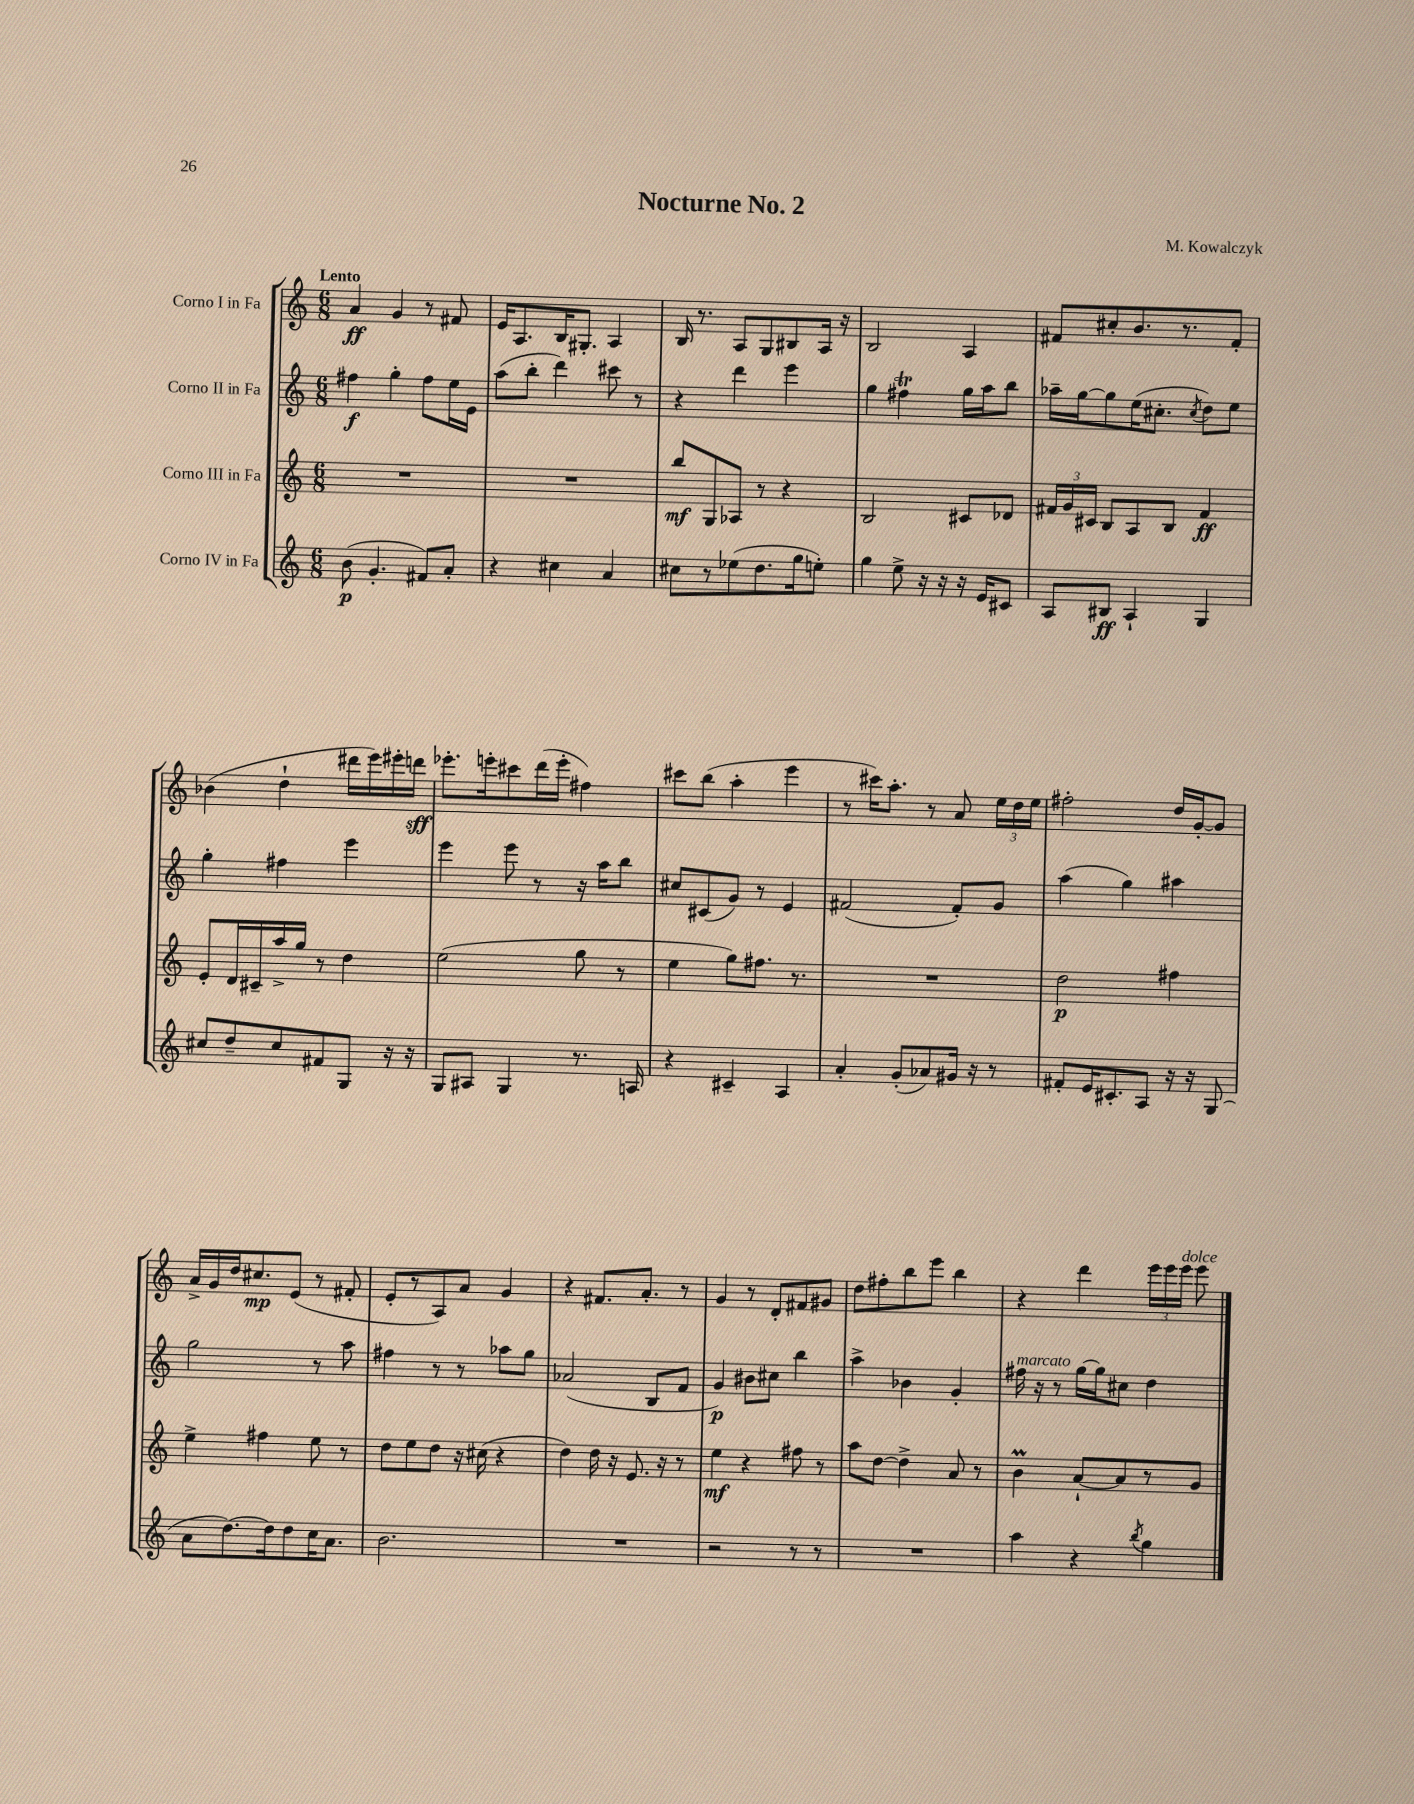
\header { title = "Nocturne No. 2" composer = "M. Kowalczyk" }
<<
\new StaffGroup <<
\new Staff = "s0" \with { instrumentName = "Corno I in Fa" } {
    \clef treble \key c \major \numericTimeSignature \time 6/8 \tempo "Lento"
    \autoBeamOff a'4\ff g'4 r8 fis'8 |
    e'16[ a8. b16 gis8.]-. a4 |
    b16 r8. a8[ g8 bis8 a16] r16 |
    b2 a4 |
    fis'8[ cis''8-. b'8. r8. fis'8]-. |
    bes'4( d''4-! dis'''16[ e'''16) eis'''16-. d'''16]\sff |
    ees'''8.[-. e'''16-. cis'''8 d'''16( e'''16]-. fis''4) |
    cis'''8[ b''8]( a''4-. e'''4 |
    r8 cis'''16[) a''8.]-. r8 a'8 \tuplet 3/2 { e''16[ d''16 e''16] } |
    fis''2-. d''16[ g'16~-. g'8] |
    a'16[-> g'16 d''16 cis''8.\mp e'8]( r8 fis'8-. |
    e'8[-. r8 a8) a'8] g'4 |
    r4 fis'8.[ a'8.]-. r8 |
    g'4 r8 d'8[-. fis'8 gis'8] |
    d''8[ fis''8-. b''8 e'''8] b''4 |
    r4 d'''4 \tuplet 3/2 { e'''16[ e'''16 e'''16]^\markup { \italic "dolce" } } e'''8 \bar "|." |
}
\new Staff = "s1" \with { instrumentName = "Corno II in Fa" } {
    \clef treble \key c \major \numericTimeSignature \time 6/8
    \autoBeamOff fis''4\f g''4-. fis''8[ e''16 e'16] |
    a''8[( b''8]-. d'''4) cis'''8 r8 |
    r4 d'''4 e'''4 |
    g''4 fis''4\trill g''16[ a''16 b''8] |
    aes''16[-- g''16~ g''8 e''16( cis''8.]-. \acciaccatura { cis''8 } d''8[) e''8] |
    g''4-. fis''4 e'''4 |
    e'''4 e'''8 r8 r16 a''16[ b''8] |
    cis''8[ cis'8( g'8]) r8 e'4 |
    fis'2( fis'8[-.) g'8] |
    a''4( g''4) ais''4 |
    g''2 r8 a''8 |
    fis''4 r8 r8 aes''8[ g''8] |
    aes'2( b8[ f'8] |
    g'4\p) bis'8[ cis''8] b''4 |
    a''4-> bes'4 g'4-. |
    fis''16^\markup { \italic "marcato" } r16 r8 g''16[~ g''16 cis''8] d''4 \bar "|." |
}
\new Staff = "s2" \with { instrumentName = "Corno III in Fa" } {
    \clef treble \key c \major \numericTimeSignature \time 6/8
    \autoBeamOff R2. |
    R2. |
    b''8[\mf g8 aes8] r8 r4 |
    b2 cis'8[ des'8] |
    \tuplet 3/2 { fis'16[ g'16 cis'16] } b8[ a8 b8] fis'4\ff |
    e'8[-. d'16 cis'16-- a''16-> g''16] r8 d''4 |
    e''2( g''8 r8 |
    e''4 g''8[) fis''8.] r8. |
    R2. |
    d''2\p fis''4 |
    e''4-> fis''4 e''8 r8 |
    d''8[ e''8 d''8] r16 cis''16( r4 |
    d''4) d''16 r16 e'8. r16 r8 |
    e''4\mf r4 fis''8 r8 |
    a''8[ d''8]~ d''4-> a'8 r8 |
    b'4\prall a'8[~-! a'8 r8 g'8] \bar "|." |
}
\new Staff = "s3" \with { instrumentName = "Corno IV in Fa" } {
    \clef treble \key c \major \numericTimeSignature \time 6/8
    \autoBeamOff b'8\p( g'4.-. fis'8[) a'8]-. |
    r4 cis''4 a'4 |
    cis''8[ r8 ees''8( d''8. g''16 e''8]-.) |
    g''4 e''8-> r16 r16 r16 e'16[ cis'8] |
    a8[ bis8]\ff a4-! g4 |
    cis''8[ d''8-- cis''8 fis'8 g8] r16 r16 |
    g8[ ais8] g4 r8. a16 |
    r4 cis'4-- a4 |
    a'4-. g'8[-.( aes'8) gis'16] r16 r8 |
    fis'8[-. e'16 cis'8.-. a8] r16 r16 g8( |
    a'8[ d''8.~) d''16 d''8 c''16 a'8.] |
    b'2. |
    R2. |
    r2 r8 r8 |
    R2. |
    a''4 r4 \acciaccatura { b''8 } g''4 \bar "|." |
}
>>
>>
\layout { \context { \Score \remove "Bar_number_engraver" } }
